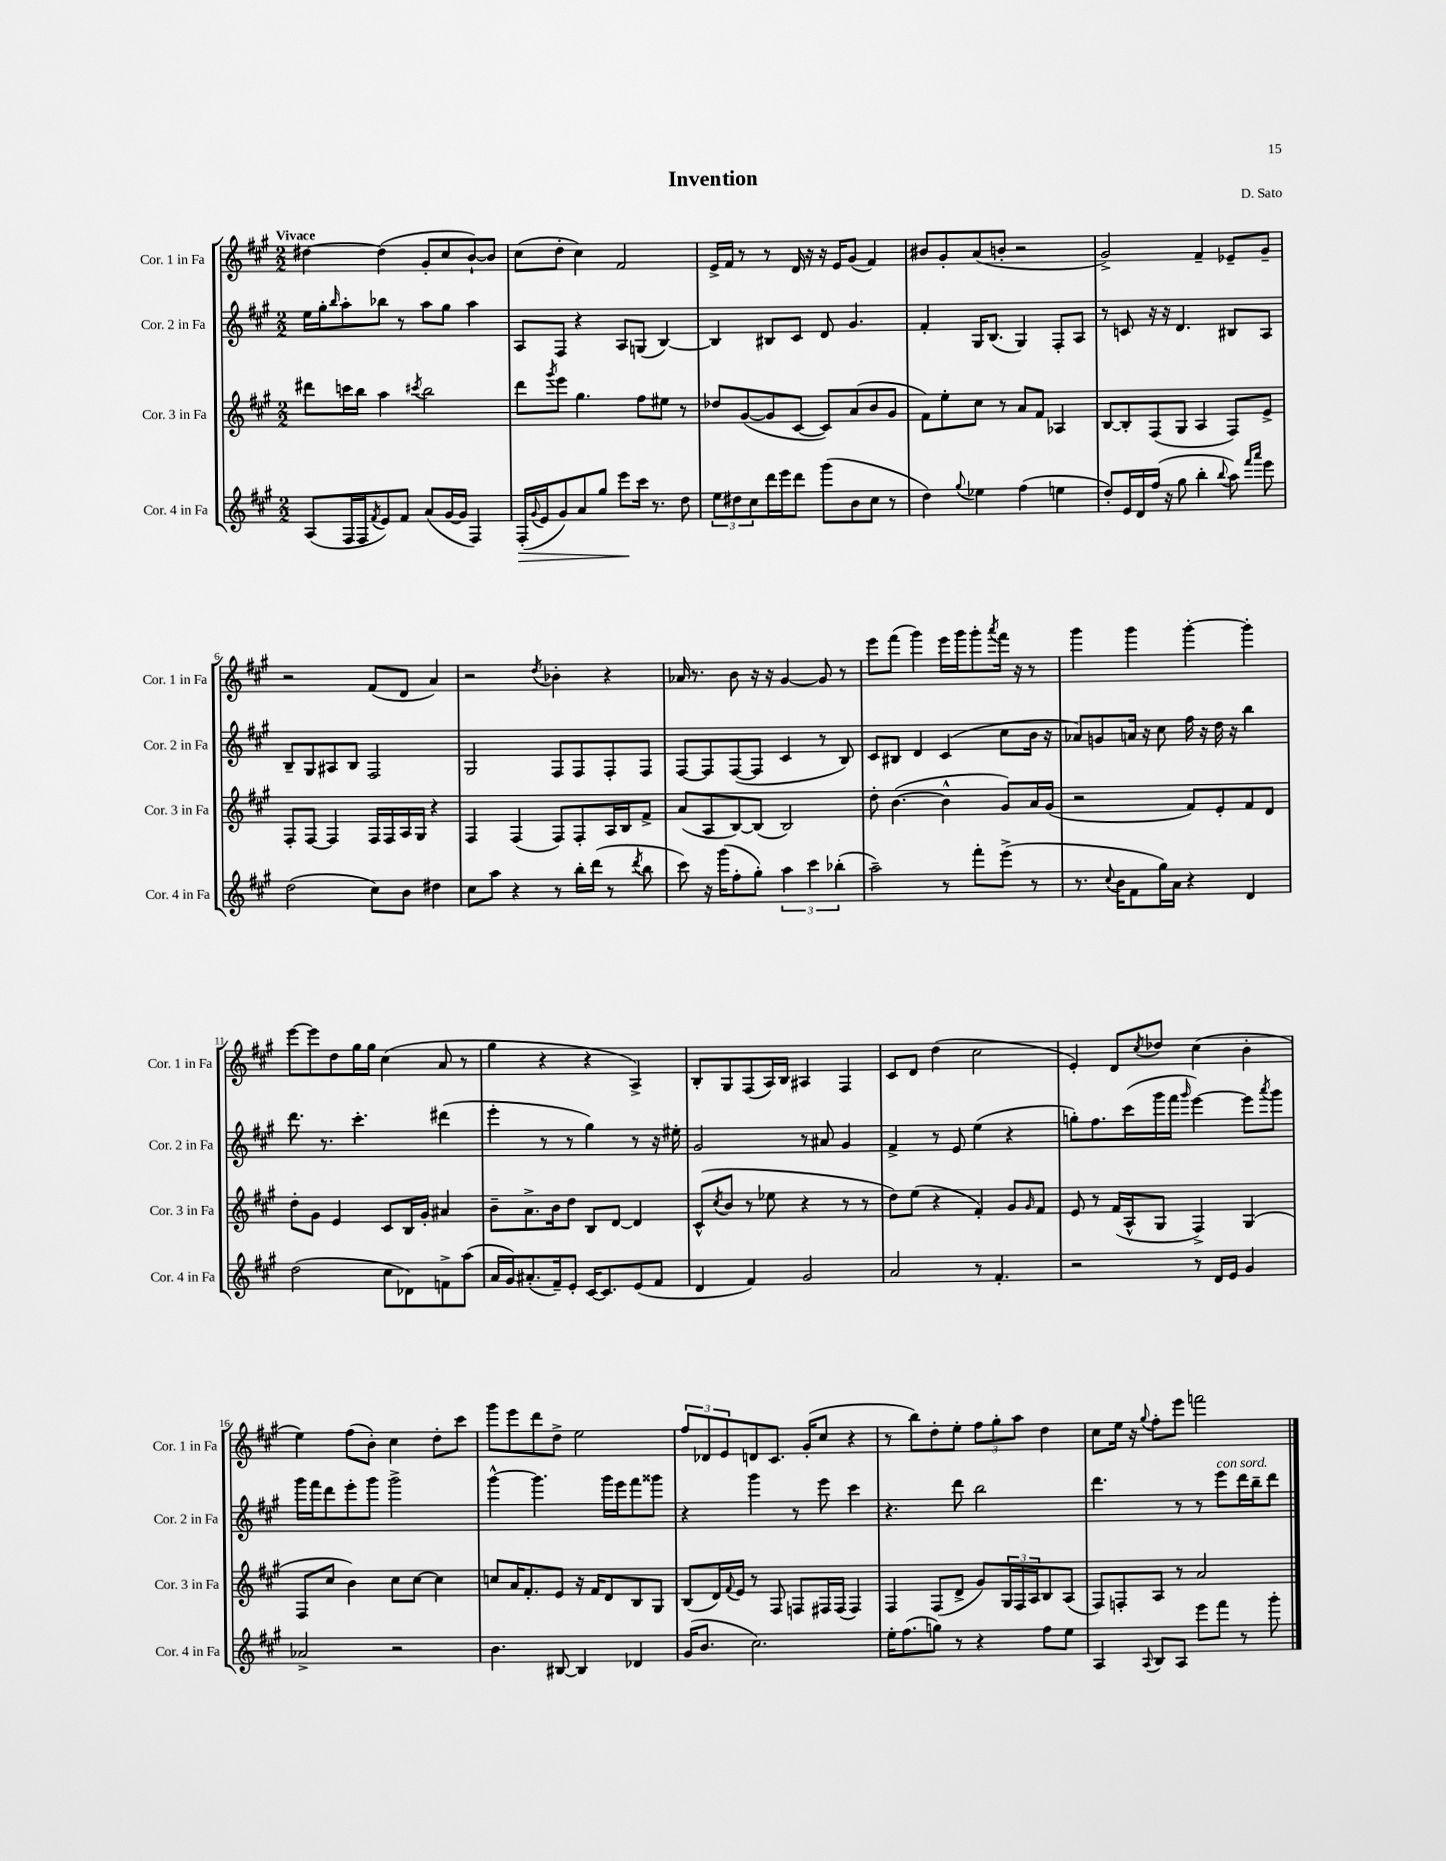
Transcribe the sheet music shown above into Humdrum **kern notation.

**kern	**dynam	**kern	**kern	**kern
*part4	*part4	*part3	*part2	*part1
*staff4	*staff4	*staff3	*staff2	*staff1
*I"Cor. 4 in Fa	*	*I"Cor. 3 in Fa	*I"Cor. 2 in Fa	*I"Cor. 1 in Fa
*I'Cor. 4 in Fa	*	*I'Cor. 3 in Fa	*I'Cor. 2 in Fa	*I'Cor. 1 in Fa
*clefG2	*	*clefG2	*clefG2	*clefG2
*k[f#c#g#]	*	*k[f#c#g#]	*k[f#c#g#]	*k[f#c#g#]
*M2/2	*	*M2/2	*M2/2	*M2/2
=1	=1	=1	=1	=1
!	!	!	!	!LO:TX:a:B:t=Vivace
(8A/L	.	8ddd#X\L	16ee\LL	[4dd#X\
.	.	.	16gg#'\J	.
.	.	.	16qqbb/	.
16F#/L	.	16cccn\L	8aa'\	.
16F#/J	.	16bb\JJ	.	.
8qf#/	.	.	.	.
8e/)	.	4aa\	8bb-X\J	(4dd#\]
8f#/J	.	.	8r	.
.	.	8qccc#X/	.	.
(8a/L	.	2bb\	8aa\L	8g#'/L
[16g#/L	.	.	8gg#\J	8cc#/
16g#/JJ]	.	.	.	.
4F#/)	.	.	4aa\	[8b`/)
.	.	.	.	8b/J]
=2	=2	=2	=2	=2
!	!LO:HP:b	!	!	!
(16F#'/LL	>	8ddd\L	8A/L	(8cc#\L
8qqg#/	.	.	.	.
16e/J	.	.	.	.
.	.	8qggg#/	.	.
8g#/)	.	8eee\J	8F#/J	8dd'\J
8a/	.	4.gg#\	4r	4cc#\)
8gg#/J	.	.	.	.
8eee\L	.	.	8A/L	2f#/
16ccc#\Jk	]	8ff#\L	(8Gn/J	.
8.r	.	.	.	.
.	.	8ee#X\J	[4B/)	.
8dd\	.	8r	.	.
=3	=3	=3	=3	=3
12ee\L	.	8dd-X/L	4B/]	16e^/LL
.	.	.	.	16f#/JJ
12dd#X\	.	.	.	.
.	.	([8g#/	.	8r
12cc#\	.	.	.	.
16ddd\L	.	8g#/]	8B#X/L	8r
16eee\J	.	.	.	.
8ddd\J	.	[8c#/J	8c#/J	16d/
.	.	.	.	16r
(8ggg#\L	.	8c#/L])	8d/	16r
.	.	.	.	16e/KL
8b\	.	(8a/	4.g#/	(8g#/J
8cc#\J	.	8b/	.	4f#/)
8r	.	8g#/J	.	.
=4	=4	=4	=4	=4
4dd\)	.	8f#\L)	4f#'/	8b#X/L
.	.	8ee'\	.	8g#'/
8qqgg#/	.	.	.	.
4ee-X\	.	8cc#\J	16G#/KL	(8a/
.	.	.	(8.B/J	.
.	.	8r	.	8bn'/J
(4ff#\	.	8a/L	4G#/)	2r
.	.	8f#/J	.	.
4een\	.	4A-X/	8F#'/L	.
.	.	.	8A/J	.
=5	=5	=5	=5	=5
8dd'/L)	.	[8B/L	8r	2g#^/)
16e/L	.	8B'/]	8cn/	.
16d/	.	.	.	.
(16ff#/JJ	.	(8F#/	16r	.
16r	.	.	16r	.
8gg#\	.	8G#/J	4.d/	.
4bb'\	.	4A/	.	4f#~/
8qqbb/	.	.	.	.
8aa\)	.	8F#/L)	8B#X/L	8e-X~/L
16qqfff#/LL	.	.	.	.
16qqaaa/JJ	.	.	.	.
8eee\	.	8e^/J	8A/J	8g#~/J
!!LO:LB:g=z
=6	=6	=6	=6	=6
(2dd\	.	8F#'/L	8B~/L	2r
.	.	[8F#/J	8G#/	.
.	.	4F#/]	8A#X/	.
.	.	.	8B/J	.
8cc#\L)	.	16F#/LL	2F#/	(8f#/L
.	.	16F#/	.	.
8b\J	.	16A/	.	8d/J
.	.	16G#/JJ	.	.
4dd#X\	.	4r	.	4a/)
=7	=7	=7	=7	=7
8cc#\L	.	4F#/	2G#/	2r
8aa\J	.	.	.	.
4r	.	(4F#/	.	.
.	.	.	.	8qdd/
8r	.	8F#/L)	8F#/L	4b-X'\
16bb'\LL	.	8F#'/	8F#/	.
(16ddd\JJ	.	.	.	.
8r	.	16A/L	8F#'/	4r
.	.	16B/J	.	.
8qddd/	.	.	.	.
8bb\	.	8f#^/J	8F#/J	.
=8	=8	=8	=8	=8
8ccc#\)	.	(8a/L	[8F#/L	16a-X/
.	.	.	.	8.r
16r	.	8A/	8F#/]	.
(16ggg#\KL	.	.	.	.
8ff#'\	.	[8B/)	([8F#/	8b\
8gg#'\J)	.	(8B/J]	8F#/J]	16r
.	.	.	.	16r
6aa\	.	2B/)	4c#/	[4g#/
6ccc#\	.	.	.	.
.	.	.	8r	8g#/]
(6bb-X'\	.	.	.	.
.	.	.	8B/)	8r
=9	=9	=9	=9	=9
2aa~\)	.	8dd'\	8c#/L	8eee\L
.	.	([4.b\	8B#X/J	(8fff#\J
.	.	.	4d/	4ggg#\)
8r	.	4b^^\]	(4c#/	16eee\LL
.	.	.	.	16ggg#\J
8fff#'\L	.	.	.	8ggg#'\
.	.	.	.	8qaaa/
(8eee^\J	.	8g#/L)	8cc#\L	16fff#\Jk
.	.	.	.	16r
8r	.	16a/L	16b\Jk	8r
.	.	(16g#/JJ	16r	.
=10	=10	=10	=10	=10
8.r	.	2r	8a-X/L)	4ggg#\
.	.	.	8gn/	.
8qqcc#/	.	.	.	.
16b\KL	.	.	.	.
8f#\	.	.	16an/Jk	4ggg#\
.	.	.	16r	.
16gg#\L)	.	.	8cc#\	.
16a\JJ	.	.	.	.
4r	.	8f#/L)	16ff#\	[4ggg#'\
.	.	.	16r	.
.	.	8e'/	16dd\	.
.	.	.	16r	.
4d/	.	8f#/	4bb\	4ggg#'\]
.	.	8d/J	.	.
!!LO:LB:g=z
=11	=11	=11	=11	=11
(2dd\	.	8dd'\L	8.ddd\	[8eee\L
.	.	8g#\J	.	8eee\]
.	.	.	8.r	.
.	.	4e/	.	8dd\
.	.	.	4.ccc#'\	16gg#\L
.	.	.	.	16gg#\JJ
8cc#\L	.	8c#/L	.	(4cc#\
8d-X\)	.	16B/L	.	.
.	.	16g#'/JJ	.	.
8fn^\	.	4a#X/	(4ddd#X\	8a/
(8aa\J	.	.	.	8r
=12	=12	=12	=12	=12
16a/LL	.	8b~\L	4eee'\	4gg#\
16g#/J)	.	.	.	.
(8.a#X'/	.	8.a^\	.	.
.	.	.	8r	4r
16f#~/k)	.	16b\k	.	.
8e'/J	.	8dd\J	8r	.
[16c#/KL	.	8B/L	4gg#\)	4r
8.c#/]	.	.	.	.
.	.	[8d/J	.	.
(8e/	.	4d/]	8r	4A^/)
8f#/J	.	.	16r	.
.	.	.	16ee#X'\	.
=13	=13	=13	=13	=13
4d/	.	(8c#^^/L	2g#/	8B'/L
.	.	8qcc#/	.	.
.	.	8b/J	.	8G#/
4f#/)	.	8r	.	(8F#/
.	.	8ee-X\	.	16A/L)
.	.	.	.	16B/JJ
2g#/	.	4r	8r	4A#X/
.	.	.	8a#X/	.
.	.	8r	4g#/	4F#/
.	.	8r	.	.
=14	=14	=14	=14	=14
2a/	.	8dd\L)	4f#^/	8c#/L
.	.	(8ee\J	.	8d/J
.	.	4r	8r	(4dd\
.	.	.	8e/	.
8r	.	4f#'/)	(4ee\	2cc#\
4.f#'/	.	.	.	.
.	.	8g#/L	4r	.
.	.	16qqg#/	.	.
.	.	8f#/J	.	.
=15	=15	=15	=15	=15
2r	.	8e/	8ggn'\L)	4e'/)
.	.	8r	8.ff#\	.
.	.	(16f#/LL	.	8d/L
.	.	16A^^/J	(16ccc#\L	.
.	.	.	.	8qcc#/
.	.	8G#/J	16ggg#\	8dd-X/J
.	.	.	16fff#\JJ	.
.	.	.	16qqggg#/	.
8r	.	4F#^/)	[4eee\)	(4cc#\
16d/LL	.	.	.	.
16e/JJ	.	.	.	.
4g#/	.	(4G#/	8eee\L]	4b'\
.	.	.	8qaaa/	.
.	.	.	8ggg#\J	.
!!LO:LB:g=z
=16	=16	=16	=16	=16
2a-X^/	.	8F#/L	16ggg#\LL	4ee\)
.	.	.	16fff#\J	.
.	.	8cc#/J	8ddd\	.
.	.	4b\)	8eee'\	(8ff#\L
.	.	.	8ggg#\J	8b'\J)
2r	.	8cc#\L	2ggg#^\	4cc#\
.	.	[8cc#\J	.	.
.	.	4cc#\]	.	8dd'\L
.	.	.	.	8ccc#\J
=17	=17	=17	=17	=17
4.b\	.	8ccn/L	[4ggg#^^\	8ggg#\L
.	.	16a/K	.	8eee\
.	.	8.f#'/	.	.
.	.	.	4.ggg#\]	8ddd\
[8B#X/	.	8e/J	.	8dd^\J
4B#/]	.	16r	.	2ee\
.	.	16f#/KL	.	.
.	.	8d/	16ggg#\LL	.
.	.	.	16eee\J	.
4d-X/	.	8B/	8fff#\	.
.	.	8G#/J	8ggg##X\J	.
=18	=18	=18	=18	=18
(16g#/KL	.	(8B/L	4r	12ff#/L
8.b/J	.	.	.	.
.	.	.	.	12d-X/
.	.	16d/L)	.	.
.	.	.	.	12e/
.	.	8qqf#/	.	.
.	.	16e/JJ	.	.
2.cc#\)	.	8r	4ggg#\	8dn/
.	.	8F#/	.	8.c#/J
.	.	8Fn/L	8r	.
.	.	.	.	(16g#'/KL
.	.	16F#X/L	8eee\	8cc#/J
.	.	(16F#/JJ	.	.
.	.	4F#/)	4ccc#\	4r
=19	=19	=19	=19	=19
16ee'\KL	.	4F#/	4.r	8r
(8.ff#\	.	.	.	.
.	.	.	.	8bb\L)
8ggn\J)	.	(8F#/L	.	8dd'\
8r	.	8d^/J	8ddd\	8ee'\J
4r	.	8g#/L)	2bb\	12ff#\L
.	.	.	.	12gg#'\
.	.	24G#/L	.	.
.	.	24F#/	.	12aa\J
.	.	24A/J	.	.
8ff#\L	.	8B/	.	4dd\
8ee\J	.	(8A/J	.	.
=20	=20	=20	=20	=20
4A/	.	8F#/L)	4.ddd\	8cc#\L
.	.	8Fn'/	.	16ee\Jk
.	.	.	.	16r
8qqA/	.	.	.	8qqgg#/
8B/L	.	8A/J	.	8ff#'\L
8A/J	.	8r	8r	8eee\J
8eee\L	.	2a/	8r	2fffn\
!	!	!	!LO:TX:a:i:t=con sord.	!
8fff#\J	.	.	8eee\L	.
8r	.	.	16ddd\L	.
.	.	.	16bb~\J	.
8ggg#'\	.	.	8ddd\J	.
==	==	==	==	==
*-	*-	*-	*-	*-
